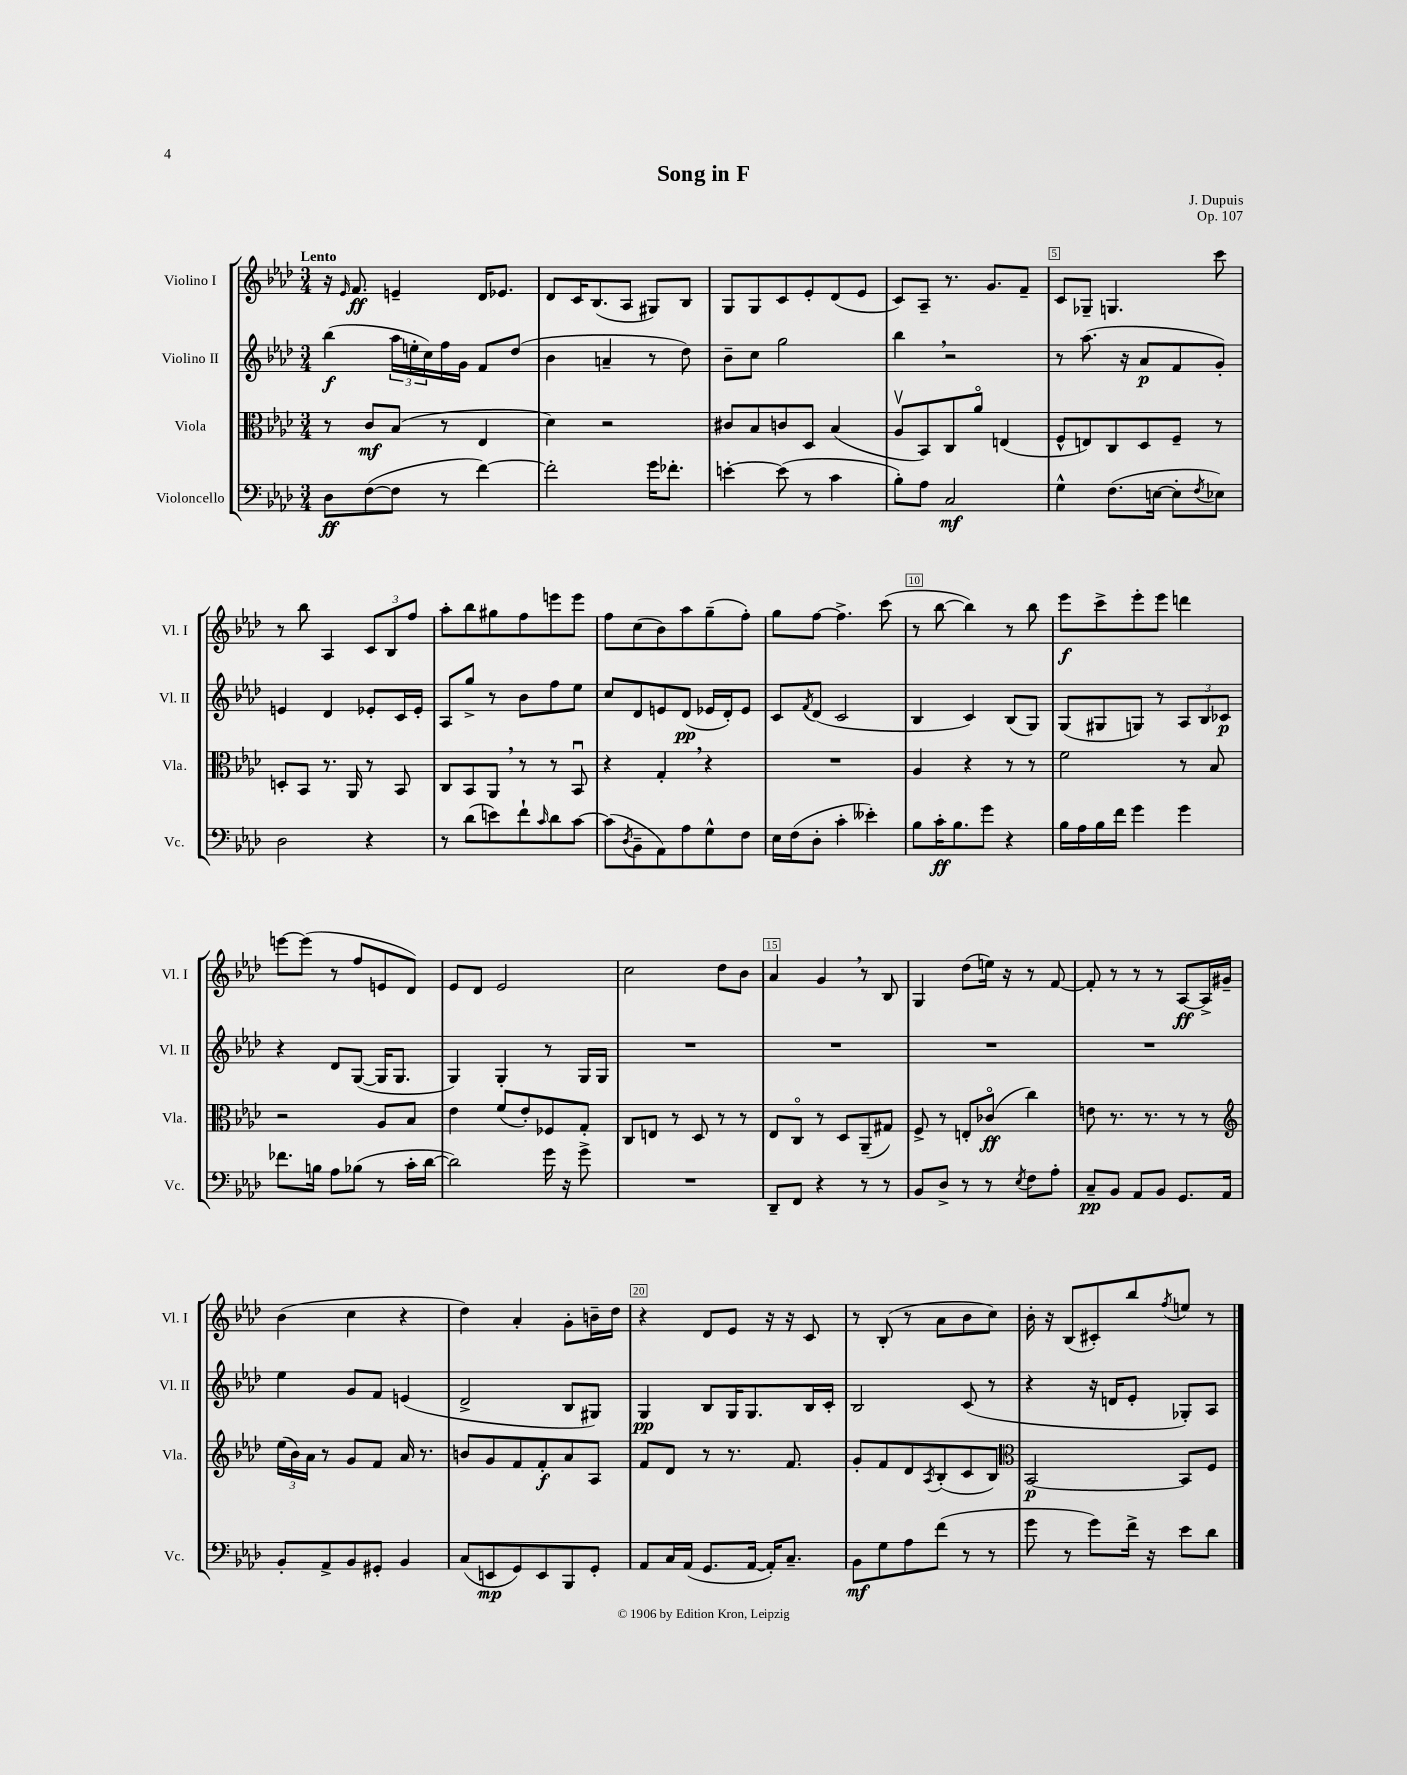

**kern	**dynam	**kern	**dynam	**kern	**dynam	**kern	**dynam
*part4	*part4	*part3	*part3	*part2	*part2	*part1	*part1
*staff4	*staff4	*staff3	*staff3	*staff2	*staff2	*staff1	*staff1
*I"Violoncello	*	*I"Viola	*	*I"Violino II	*	*I"Violino I	*
*I'Vc.	*	*I'Vla.	*	*I'Vl. II	*	*I'Vl. I	*
*clefF4	*	*clefC3	*	*clefG2	*	*clefG2	*
*k[b-e-a-d-]	*	*k[b-e-a-d-]	*	*k[b-e-a-d-]	*	*k[b-e-a-d-]	*
*M3/4	*	*M3/4	*	*M3/4	*	*M3/4	*
=1	=1	=1	=1	=1	=1	=1	=1
!	!	!	!	!	!	!LO:TX:a:B:t=Lento	!
8D-\L	ff	8r	.	(4bb-\	f	16r	.
.	.	.	.	.	.	16qqe-/	.
.	.	.	.	.	.	8.f/	ff
([8F\	.	8c/L	mf	.	.	.	.
8F\J]	.	(8B-/J	.	24aa-\LL	.	4en~/	.
.	.	.	.	24een'\	.	.	.
.	.	.	.	24cc\)	.	.	.
8r	.	8r	.	16ff\	.	.	.
.	.	.	.	16g\JJ	.	.	.
[4f\)	.	4E-/	.	8f/L	.	16d-/KL	.
.	.	.	.	.	.	8.e-X/J	.
.	.	.	.	(8dd-/J	.	.	.
=2	=2	=2	=2	=2	=2	=2	=2
2f'\]	.	4d-\)	.	4b-\	.	8d-/L	.
.	.	.	.	.	.	16c/K	.
.	.	.	.	.	.	(8.B-/	.
.	.	2r	.	4an~/	.	.	.
.	.	.	.	.	.	8A-/J	.
16g\KL	.	.	.	8r	.	8G#X/L)	.
8.f-X'\J	.	.	.	.	.	.	.
.	.	.	.	8dd-\)	.	8B-/J	.
=3	=3	=3	=3	=3	=3	=3	=3
[4en'\	.	8c#X/L	.	8b-~\L	.	8G/L	.
.	.	8B-/	.	8cc\J	.	8G/	.
(8e\]	.	8cn/	.	2gg\	.	8c/	.
8r	.	8D-/J	.	.	.	8e-'/	.
4c\	.	(4B-/	.	.	.	(8d-/	.
.	.	.	.	.	.	8e-/J	.
=4	=4	=4	=4	=4	=4	=4	=4
8B-'\L)	.	8A-v/L	.	4bb-,\	.	8c/L)	.
8A-\J	.	8BB-/)	.	.	.	8A-~/J	.
2C/	mf	8C/	.	2r	.	8.r	.
.	.	8a-/J	.	.	.	.	.
.	.	.	.	.	.	8.g/L	.
.	.	(4En/	.	.	.	.	.
.	.	.	.	.	.	8f~/J	.
=5	=5	=5	=5	=5	=5	=5	=5
4G^^\	.	8F^^/L	.	8r	.	8c/L	.
.	.	8En/)	.	(8.aa-\	.	8G-X~/J	.
(8.F\L	.	8C/	.	.	.	4.Gn/	.
.	.	.	.	16r	.	.	.
.	.	8D-/	.	8a-/L	p	.	.
[16En\Jk	.	.	.	.	.	.	.
8E'\L]	.	8F~/J	.	8f/	.	.	.
8qF/	.	.	.	.	.	.	.
8E-X\J)	.	8r	.	8g'/J)	.	8ccc\	.
!!LO:LB:g=z
=6	=6	=6	=6	=6	=6	=6	=6
2D-\	.	8Dn'/L	.	4en/	.	8r	.
.	.	8BB-/J	.	.	.	8bb-\	.
.	.	8.r	.	4d-/	.	4A-/	.
.	.	16AA-/	.	.	.	.	.
4r	.	8r	.	8e-X'/L	.	12c/L	.
.	.	.	.	.	.	12B-/	.
.	.	8BB-/	.	16c/L	.	.	.
.	.	.	.	.	.	12ff/J	.
.	.	.	.	16e-'/JJ	.	.	.
=7	=7	=7	=7	=7	=7	=7	=7
8r	.	8C/L	.	8A-/L	.	8aa-'\L	.
(8d-\L	.	8BB-/	.	8gg^/J	.	8bb-\	.
8en\)	.	8AA-,/J	.	8r	.	8gg#X\	.
8f`\	.	8r	.	8b-\L	.	8ff\	.
16qqc/	.	.	.	.	.	.	.
8d-\	.	8r	.	8ff\	.	8eeen\	.
[8c\J	.	8BB-u/	.	8ee-\J	.	8eee\J	.
=8	=8	=8	=8	=8	=8	=8	=8
(8c\L]	.	4r	.	8cc/L	.	8ff\L	.
8qD-/	.	.	.	.	.	.	.
8BB-~\	.	.	.	8d-/	.	(8cc\	.
8AA-\)	.	4G',/	.	8en/	.	8b-\)	.
8A-\	.	.	.	(8d-/J	pp	8aa-\	.
8G^^\	.	4r	.	16e-X/LL	.	(8gg~\	.
.	.	.	.	16d-'/J)	.	.	.
8F\J	.	.	.	8e-/J	.	8ff'\J)	.
=9	=9	=9	=9	=9	=9	=9	=9
16E-\LL	.	2.r	.	8c/L	.	8gg\L	.
(16F\J	.	.	.	.	.	.	.
.	.	.	.	8qf/	.	.	.
8D-'\J	.	.	.	(8d-/J	.	[8ff\J	.
4c'\	.	.	.	2c/	.	4.ff^\]	.
4e--X'\)	.	.	.	.	.	.	.
.	.	.	.	.	.	(8ccc\	.
=10	=10	=10	=10	=10	=10	=10	=10
8B-\L	.	4A-/	.	4B-/	.	8r	.
16c'\K	ff	.	.	.	.	[8bb-\	.
8.B-\	.	.	.	.	.	.	.
.	.	4r	.	4c/)	.	4bb-\])	.
8g\J	.	.	.	.	.	.	.
4r	.	8r	.	(8B-/L	.	8r	.
.	.	8r	.	8G/J)	.	8bb-\	.
=11	=11	=11	=11	=11	=11	=11	=11
16B-\LL	.	2f\	.	(8G/L	.	8eee-\L	f
16A-\	.	.	.	.	.	.	.
16B-\	.	.	.	8G#X/	.	8ccc^\	.
16f\JJ	.	.	.	.	.	.	.
4g\	.	.	.	8Gn/J)	.	8eee-'\	.
.	.	.	.	8r	.	8eee-\J	.
4g\	.	8r	.	12A-/L	.	4dddn\	.
.	.	.	.	12B-/	.	.	.
.	.	8B-/	.	.	.	.	.
.	.	.	.	12c-X/J	p	.	.
!!LO:LB:g=z
=12	=12	=12	=12	=12	=12	=12	=12
8.f-X\L	.	2r	.	4r	.	[8eeen\L	.
.	.	.	.	.	.	(8eee\J]	.
16Bn\Jk	.	.	.	.	.	.	.
8A-\L	.	.	.	8d-/L	.	8r	.
(8B-X\J	.	.	.	([8G/J	.	8ff/L	.
8r	.	8A-/L	.	16G/KL]	.	8en/	.
.	.	.	.	8.G/J	.	.	.
16c'\LL	.	8B-/J	.	.	.	8d-/J)	.
[16d-\JJ	.	.	.	.	.	.	.
=13	=13	=13	=13	=13	=13	=13	=13
2d-\])	.	4e-\	.	4G/)	.	8e-/L	.
.	.	.	.	.	.	8d-/J	.
.	.	(8f/L	.	4G'/	.	2e-/	.
.	.	8e-'/)	.	.	.	.	.
16g\	.	8F-X/	.	8r	.	.	.
16r	.	.	.	.	.	.	.
8g^\	.	8G'/J	.	16G/LL	.	.	.
.	.	.	.	16G/JJ	.	.	.
=14	=14	=14	=14	=14	=14	=14	=14
2.r	.	8C/L	.	2.r	.	2cc\	.
.	.	8En/J	.	.	.	.	.
.	.	8r	.	.	.	.	.
.	.	8D-/	.	.	.	.	.
.	.	8r	.	.	.	8dd-\L	.
.	.	8r	.	.	.	8b-\J	.
=15	=15	=15	=15	=15	=15	=15	=15
8DD-~/L	.	8E-/L	.	2.r	.	4a-/	.
8FF/J	.	8C/J	.	.	.	.	.
4r	.	8r	.	.	.	4g,/	.
.	.	8D-/L	.	.	.	.	.
8r	.	(8AA-~/	.	.	.	8r	.
8r	.	8G#X/J)	.	.	.	8B-/	.
=16	=16	=16	=16	=16	=16	=16	=16
8BB-/L	.	8F^/	.	2.r	.	4G/	.
8D-^/J	.	8r	.	.	.	.	.
8r	.	8En'/L	.	.	.	(8dd-\L	.
8r	.	(8c-X/J	ff	.	.	16een\Jk)	.
.	.	.	.	.	.	16r	.
8qE-/	.	.	.	.	.	.	.
8F\L	.	4cc\)	.	.	.	8r	.
8A-'\J	.	.	.	.	.	[8f/	.
=17	=17	=17	=17	=17	=17	=17	=17
8C~/L	pp	8en\	.	2.r	.	8f'/]	.
8BB-/J	.	8.r	.	.	.	8r	.
8AA-/L	.	.	.	.	.	8r	.
.	.	8.r	.	.	.	.	.
8BB-/J	.	.	.	.	.	8r	.
8.GG/L	.	8r	.	.	.	[8A-/L	ff
.	.	8r	.	.	.	16A-^/L]	.
16AA-/Jk	.	.	.	.	.	16g#X~/JJ	.
!!LO:LB:g=z
=18	=18	=18	=18	=18	=18	=18	=18
*	*	*clefG2	*	*	*	*	*
8BB-'/L	.	(24ee-\LL	.	4ee-\	.	(4b-\	.
.	.	24b-\)	.	.	.	.	.
.	.	24a-\JJ	.	.	.	.	.
8AA-^/	.	8r	.	.	.	.	.
8BB-/	.	8g/L	.	8g/L	.	4cc\	.
8GG#X'/J	.	8f/J	.	8f/J	.	.	.
4BB-/	.	16a-/	.	(4en/	.	4r	.
.	.	8.r	.	.	.	.	.
=19	=19	=19	=19	=19	=19	=19	=19
(8C/L	.	8bn/L	.	2d-^/	.	4dd-\)	.
8EEn/	mp	8g/	.	.	.	.	.
8GG/)	.	8f/	.	.	.	4a-'/	.
8EE/	.	8f'/	f	.	.	.	.
8BBB-/	.	8a-/	.	8B-/L	.	8g'\L	.
8GG'/J	.	8A-/J	.	8G#X/J)	.	16bn~\L	.
.	.	.	.	.	.	16dd-\JJ	.
=20	=20	=20	=20	=20	=20	=20	=20
8AA-/L	.	8f/L	.	4G/	pp	4r	.
16C/L	.	8d-/J	.	.	.	.	.
(16AA-/JJ	.	.	.	.	.	.	.
8.GG/L	.	8r	.	8B-/L	.	8d-/L	.
.	.	8.r	.	16G/K	.	8e-/J	.
[16AA-/Jk	.	.	.	8.G/	.	.	.
16AA-'/KL])	.	.	.	.	.	16r	.
8.C~/J	.	8.f/	.	.	.	16r	.
.	.	.	.	16B-/L	.	8c/	.
.	.	.	.	16c'/JJ	.	.	.
=21	=21	=21	=21	=21	=21	=21	=21
8BB-\L	mf	8g'/L	.	2B-/	.	8r	.
8G\	.	8f/	.	.	.	(8B-'/	.
8A-\	.	8d-/	.	.	.	8r	.
.	.	8qA-/	.	.	.	.	.
(8f\J	.	(8B-'/	.	.	.	8a-\L	.
8r	.	8c/	.	(8c/	.	8b-\	.
8r	.	8B-/J)	.	8r	.	8cc\J)	.
=22	=22	=22	=22	=22	=22	=22	=22
*	*	*clefC3	*	*	*	*	*
8g\	.	[2BB-/	p	4r	.	16b-'\	.
.	.	.	.	.	.	16r	.
8r	.	.	.	.	.	(8B-/L	.
8g\L)	.	.	.	16r	.	8c#X'/)	.
.	.	.	.	16dn/KL	.	.	.
16f^\Jk	.	.	.	8e-'/J	.	8bb-/	.
16r	.	.	.	.	.	.	.
.	.	.	.	.	.	8qff/	.
8e-\L	.	8BB-/L]	.	8G-X'/L)	.	8een/J	.
8d-\J	.	8F/J	.	8A-/J	.	8r	.
==	==	==	==	==	==	==	==
*-	*-	*-	*-	*-	*-	*-	*-
